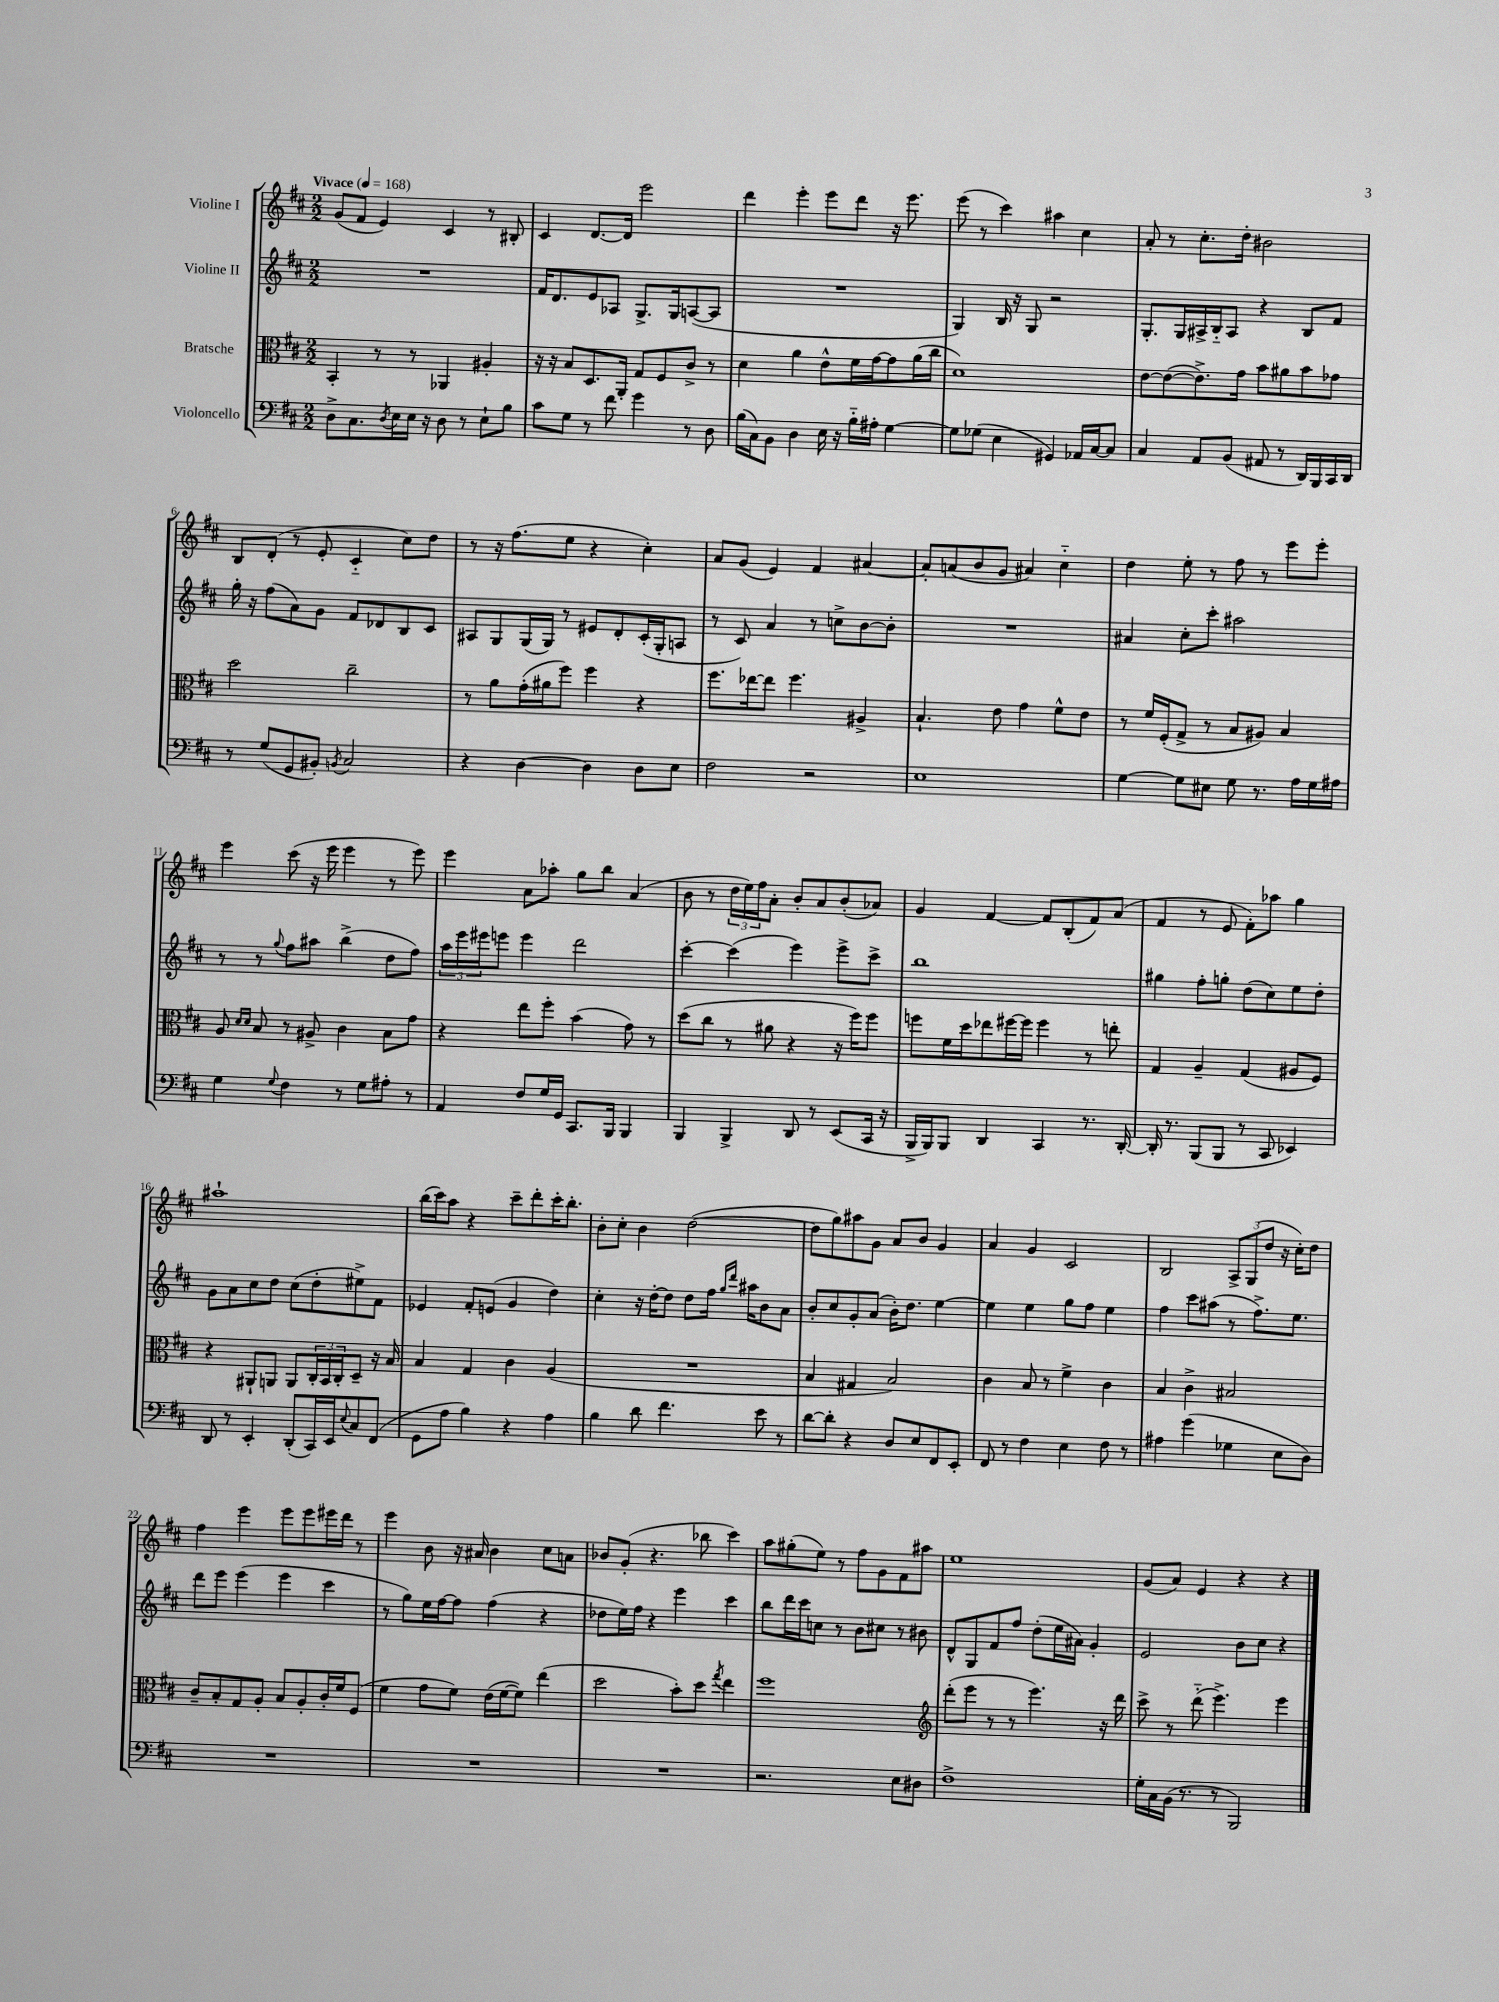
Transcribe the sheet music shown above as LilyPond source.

<<
\new StaffGroup <<
\new Staff = "s0" \with { instrumentName = "Violine I" } {
    \clef treble \key d \major \numericTimeSignature \time 2/2 \tempo "Vivace" 4 = 168
    g'8( fis'8 e'4) cis'4 r8 bis8-. |
    cis'4 d'8.~ d'16 e'''2 |
    d'''4 e'''4-. e'''8 d'''8 r16 e'''8. |
    e'''8( r8 cis'''4) ais''4 cis''4 |
    a'8-. r8 cis''8.-. d''16-. bis'2 |
    b8 d'8-.( r8 e'8-. cis'4-_ cis''8) d''8 |
    r8 r16 fis''8.( e''8 r4 cis''4-.) |
    a'8 g'8( e'4) fis'4 ais'4~ |
    ais'8-. a'8( b'8 g'8 ais'4) cis''4-_ |
    d''4 e''8-. r8 fis''8 r8 e'''8 e'''8-. |
    e'''4 cis'''8( r16 e'''16 e'''4 r8 e'''8) |
    e'''4 a'8 aes''8-. g''8 b''8 a'4( |
    b'8 r8 \tuplet 3/2 { d''16 e''16) fis''16 } a'8-. b'8-. a'8 b'8-.( aes'8) |
    g'4 fis'4~ fis'8 b8-.( fis'8) a'8( |
    fis'4 r8 e'8 fis'8-.) aes''8 g''4 |
    ais''1-! |
    b''16( cis'''16) a''8 r4 cis'''8-- d'''8-. cis'''16-. b''8.-. |
    b'8-. cis''8-. b'4 d''2~( |
    d''8 g''8) ais''8 g'8 a'8 b'8 g'4 |
    a'4 g'4 cis'2 |
    b2 \tuplet 3/2 { a8-> g8( d''8 } r16 cis''16-.) d''8 |
    fis''4 e'''4 e'''8 e'''8 eis'''16 d'''16 r8 |
    e'''4 b'8 r16 ais'16 b'4 cis''8 a'8 |
    bes'8 g'8-.( r4. bes''8 cis'''4) |
    a''8 gis''8-.( e''8) r8 fis''8 g'8 fis'8 ais''8 |
    e''1 |
    g'8( a'8) e'4 r4 r4 \bar "|." |
}
\new Staff = "s1" \with { instrumentName = "Violine II" } {
    \clef treble \key d \major \numericTimeSignature \time 2/2
    R1 |
    fis'16 d'8. e'8 aes8 g8.-> g16 a8~( a8 |
    R1 |
    g4) b16 r16 g8 r2 |
    g8.-. g16 ais16-> b16-_ ais8 r4 b8 fis'8 |
    g''16-. r16 fis''8( a'8) g'8 fis'8 des'8 b8 cis'8 |
    ais8 g8 g16( g16) r8 eis'8 d'8-. cis'16-.( g16-. a8 |
    r8 cis'8) a'4 r8 c''8-> b'8~ b'8-. |
    R1 |
    ais'4 cis''8-. cis'''8-. ais''2 |
    r8 r8 \appoggiatura { g''8 } fis''8 ais''8 b''4->( d''8 fis''8) |
    \tuplet 3/2 { a''16 e'''16 eis'''16 } e'''8 e'''4 d'''2 |
    cis'''4~-. cis'''4( e'''4) e'''8-> cis'''8-> |
    b''1 |
    gis''4 fis''8-. g''8-. d''8( cis''8) e''8 d''8-. |
    g'8 a'8 cis''8 d''8 cis''8( d''8-. eis''8->) fis'8 |
    ees'4 fis'8-. e'8( g'4 d''4) |
    cis''4-. r16 d''16~-. d''8 d''8 fis''16 \grace { g''16 d'''16 } ais''16 b'8 a'8 |
    b'8-. cis''8 g'8-. a'8( b'16-.) d''8. e''4~ |
    e''4 e''4 g''8 fis''8 e''4 |
    fis''4 cis'''8 ais''8( r8 fis''8.->) e''8. |
    d'''8 e'''8 e'''4( e'''4 cis'''4 |
    r8 g''8) e''16 fis''16~ fis''8 fis''4( r4 |
    des''8 e''16) fis''16 r4 e'''4 cis'''4 |
    b''8 d'''16 cis'''16 c''8 r8 b'8 cis''8 r8 bis'8 |
    d'8-^ g8 fis'8 fis''8 d''8-.( e''16 ais'16) g'4-. |
    e'2 b'8 cis''8 r4 \bar "|." |
}
\new Staff = "s2" \with { instrumentName = "Bratsche" } {
    \clef alto \key d \major \numericTimeSignature \time 2/2
    b,4-. r8 r8 aes,4 ais4-. |
    r16 r16 b8 d8. a,16-. g8 fis8 cis'8-> r8 |
    d'4 a'4 e'8-^ fis'16 g'16~ g'8 a'16( cis''16 |
    d'1) |
    e'8~ e'8~( e'8.->) g'16 b'8 ais'8 b'8 ges'8 |
    d''2 cis''2-- |
    r8 a'8 g'16-.( ais'16 fis''8) fis''4 r4 |
    fis''8. ees''16~ ees''8 fis''4. ais4-> |
    b4.-! e'8 g'4 fis'8-^ e'8 |
    r8 fis'16 fis16-.( g8-> r8 b8 ais8) b4 |
    a8 \grace { d'16 d'16 } b8 r8 ais8-> cis'4 b8 g'8 |
    r4 e''8 fis''8-. b'4( g'8) r8 |
    d''8( cis''8 r8 ais'8 r4 r16 fis''16) fis''8 |
    f''8 fis'16 d''16 ees''8 fis''16~ fis''16 fis''4 r8 e''8-. |
    g4 a4-- g4( ais8 fis8) |
    r4 ais,8-! a,8 a,8 \tuplet 3/2 { cis16-. b,16 cis16-. } d8-- r16 b16 |
    b4 g4 cis'4 a4( |
    R1 |
    b4 gis4 b2) |
    cis'4 b8 r8 fis'4-> cis'4 |
    b4 cis'4-> bis2 |
    cis'8-- b8-. g8 a8-. b8 a8-. cis'16-. fis'16 fis8( |
    fis'4 g'8 fis'8) e'16( fis'16~ fis'8) e''4( |
    d''2 b'8-.) d''8 \acciaccatura { g''8 } e''4 |
    fis''1 |
    \clef treble d'''8-.( e'''8 r8 r8 e'''4.) r16 d'''16 |
    cis'''8-> r8 d'''8-_( e'''4.->) e'''4 \bar "|." |
}
\new Staff = "s3" \with { instrumentName = "Violoncello" } {
    \clef bass \key d \major \numericTimeSignature \time 2/2
    d8-> cis8. \acciaccatura { d8 } e16 e16 r16 d8 r8 e8-! b8 |
    cis'8 g8 r8 fis'8 g'4 r8 d8 |
    b16( cis16) b,8 d4 e16 r16 b16-_ ais16-. g4~ |
    g8 ges8( e4 gis,4) aes,16 cis16~ cis8 |
    cis4 a,8 b,8( ais,8 r8 d,16) b,,16 cis,16 d,16 |
    r8 g8( g,8 bis,8-.) \acciaccatura { b,8 } cis2 |
    r4 d4~ d4 d8 e8 |
    fis2 r2 |
    e1 |
    g4~ g8 eis8 g8 r8. a16 g16 ais16 |
    g4 \appoggiatura { g8 } fis4 r8 g8 ais8-. r8 |
    a,4 fis8 g16 g,16 cis,8. b,,16 b,,4 |
    b,,4 b,,4-> d,8 r8 e,8( cis,16 r16 |
    b,,16-> b,,16) b,,8 d,4 cis,4 r8. d,16~-. |
    d,16-. r8. b,,8( b,,8 r8 cis,8 ees,4) |
    d,8 r8 e,4-. d,8-.( cis,16) e,16 \appoggiatura { e8 } cis8 fis,8( |
    g,8 a8 b4) r4 a4 |
    b4 d'8 fis'4. e'8 r8 |
    d'8~ d'8-. r4 d8 e8 fis,8 e,8-. |
    fis,8 r8 fis4 e4 fis8 r8 |
    ais4 g'4( ges4 e8 d8) |
    R1 |
    R1 |
    R1 |
    r2. e8 dis8 |
    fis1-> |
    g16-. cis16 b,16( r8. r8 b,,2) \bar "|." |
}
>>
>>
